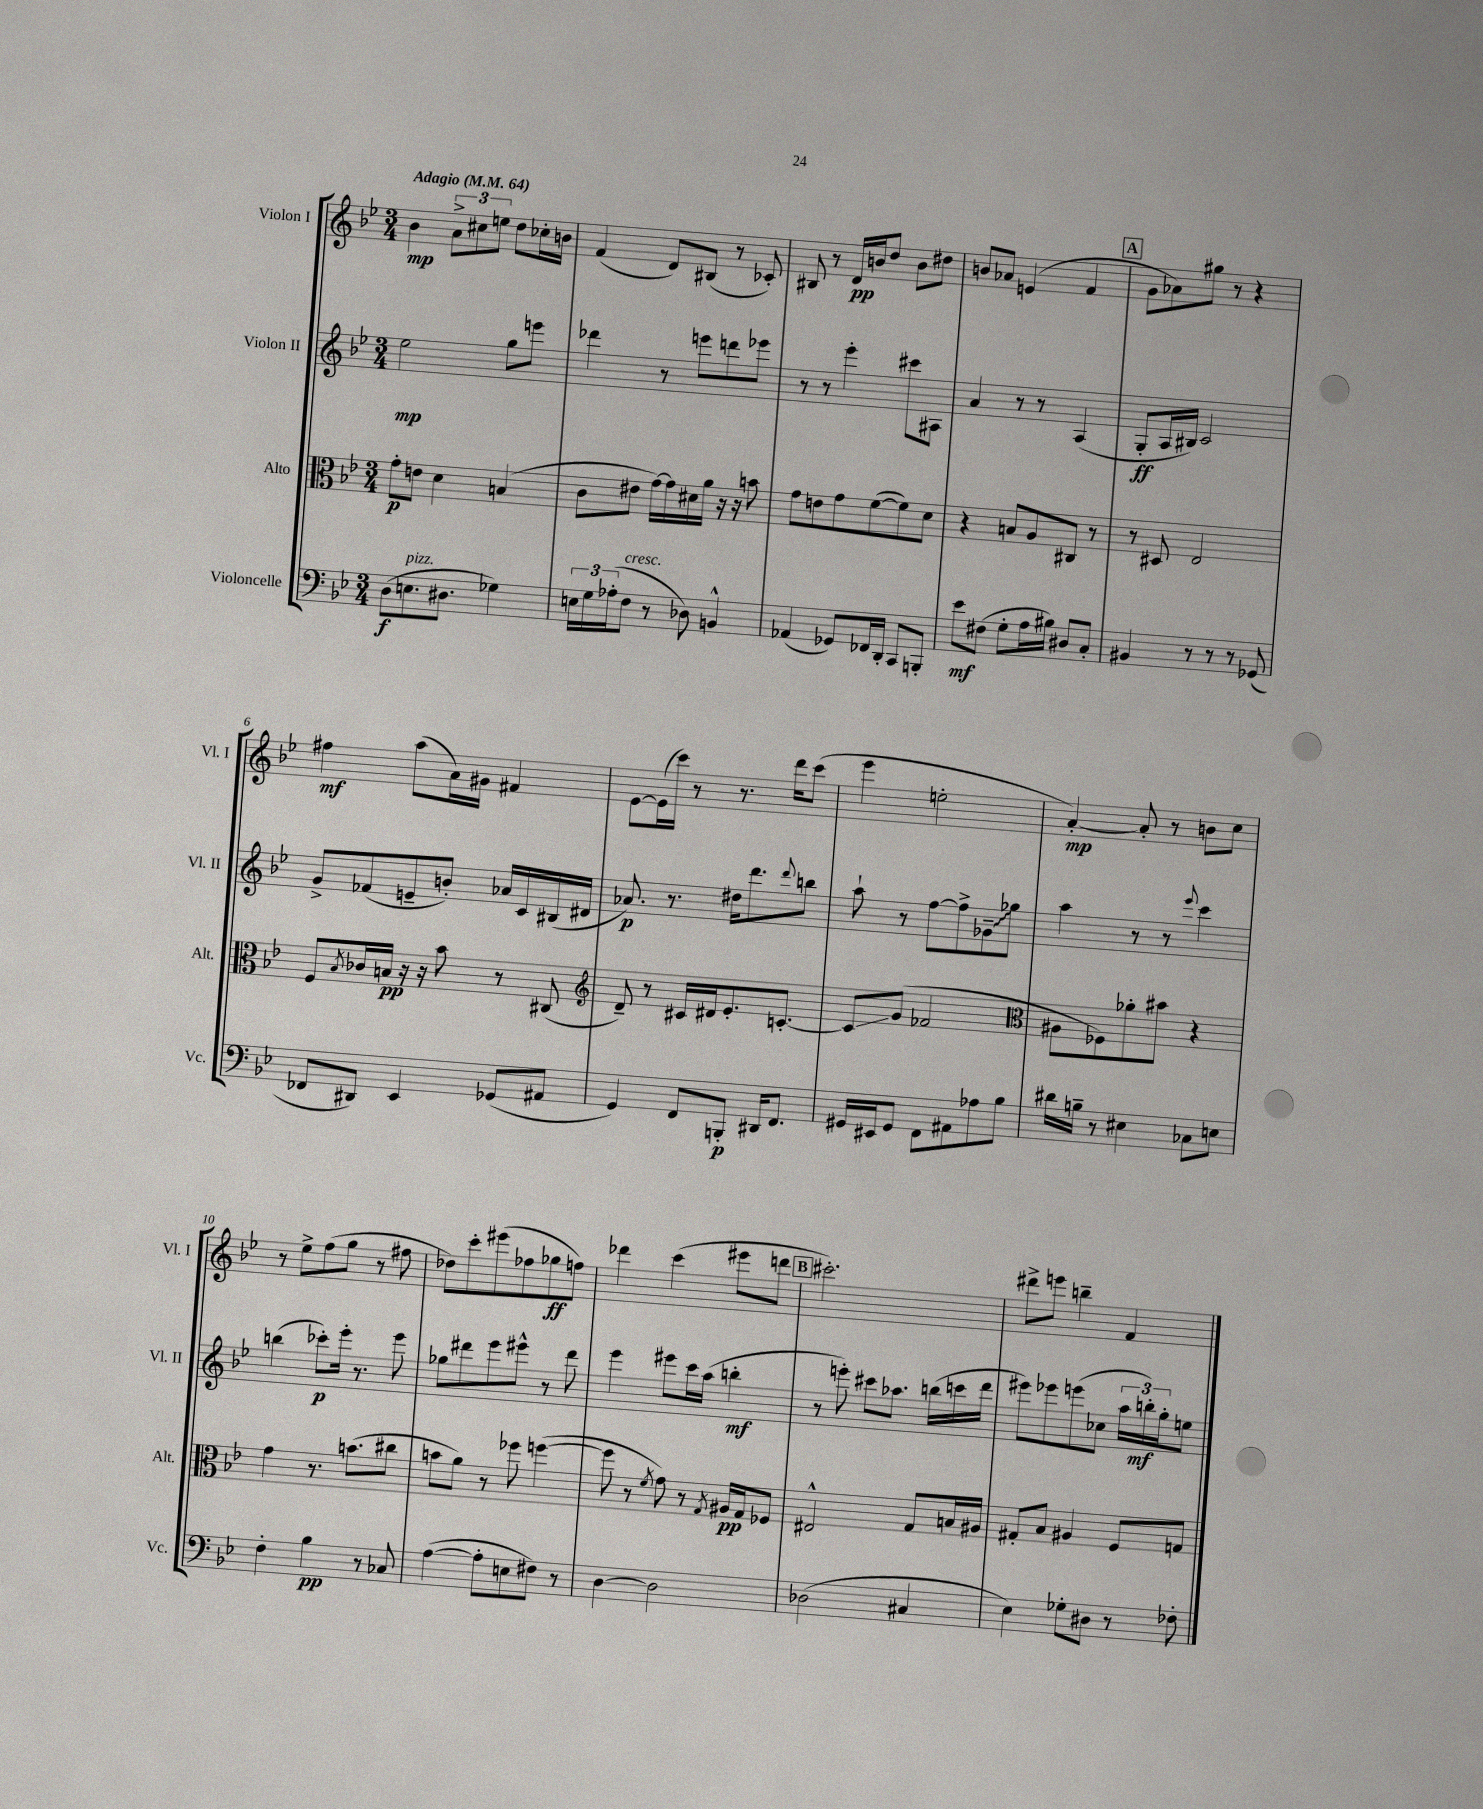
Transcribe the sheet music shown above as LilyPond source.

<<
\new StaffGroup <<
\new Staff = "s0" \with { instrumentName = "Violon I" shortInstrumentName = "Vl. I" } {
    \clef treble \key bes \major \numericTimeSignature \time 3/4 \tempo "Adagio" 4 = 64
    bes'4\mp \tuplet 3/2 { a'8-> cis''8 e''8 } d''8 ces''16-. b'16 |
    f'4( d'8) bis8( r8 ces'8-.) |
    bis8 r8 d'16\pp b'16 d''8 b'8 dis''8 |
    b'8 aes'8 e'4( f'4 |
    \mark \markup { \box "A" } g'8 aes'8) gis''8 r8 r4 |
    fis''4\mf a''8( a'16) gis'16 fis'4 |
    ees'8~ ees'16( c'''16) r8 r8. d'''16 c'''8( |
    ees'''4 e''2-. |
    a'4~-.\mp) a'8-. r8 b'8 c''8 |
    r8 ees''8-> f''8( g''8 r8 fis''8 |
    des''8) c'''8-. eis'''8( fes''8 ges''8\ff f''8) |
    des'''4 c'''4( eis'''8 d'''8 |
    \mark \markup { \box "B" } cis'''2.-.) |
    dis'''8-> e'''8 b''4-- f'4 \bar "|." |
}
\new Staff = "s1" \with { instrumentName = "Violon II" shortInstrumentName = "Vl. II" } {
    \clef treble \key bes \major \numericTimeSignature \time 3/4
    ees''2\mp g''8 e'''8 |
    des'''4 r8 e'''8 d'''8 ees'''8 |
    r8 r8 ees'''4-. cis'''8 ais8 |
    a'4 r8 r8 a4( |
    \mark \markup { \box "A" } g8-.\ff a16 bis16) c'2 |
    g'8-> fes'8( e'8-- b'8-.) aes'16 c'16 bis16( dis'16 |
    aes'8.\p) r8. dis''16 d'''8. \appoggiatura { d'''8 } b''8 |
    a''8-! r8 f''8~ f''8-> \once \override Glissando.style = #'zigzag ges'8--\glissando ges''8 |
    a''4 r8 r8 \appoggiatura { ees'''8 } c'''4 |
    b''4( ces'''8-.\p) ees'''16-. r8. ees'''8 |
    ges''8 dis'''8 ees'''8 eis'''8-^ r8 dis'''8 |
    ees'''4 eis'''8 c'''16 a''16( b''4-.\mf |
    \mark \markup { \box "B" } r8 e'''8-.) cis'''8 aes''8. b''16( c'''16 d'''16 |
    eis'''8) ees'''8 e'''8( ces''8 \tuplet 3/2 { a''16 b''16-.\mf) g''16-. } e''8 \bar "|." |
}
\new Staff = "s2" \with { instrumentName = "Alto" shortInstrumentName = "Alt." } {
    \clef alto \key bes \major \numericTimeSignature \time 3/4
    g'8-.\p e'8 d'4 b4( |
    c'8 eis'8 g'16~) g'16 dis'16 a'16 r16 r16 b'8 |
    g'8 e'8 g'8 f'8~( f'8) d'8 |
    r4 b8 a8 cis8 r8 |
    \mark \markup { \box "A" } r8 dis8 ees2 |
    f8 \acciaccatura { bes8 } ces'16 b16\pp r16 r16 bes'8 r8 cis8( |
    \clef treble d'8--) r8 cis'16 dis'16 ees'8.-. c'8.~-. |
    c'8\glissando g'8( fes'2 |
    \clef alto ais8 fes8) aes'8-. bis'8 r4 |
    g'4 r8. b'8.( cis''8 |
    b'8 a'8) r8 fes''8 f''4~( |
    f''8 r8 \acciaccatura { f'8 } g'8) r8 \acciaccatura { g8 } ais16\pp g16 fes8 |
    \mark \markup { \box "B" } eis2-^ g8 b16 ais16 |
    gis8-. bes8 ais4 f8 g8 \bar "|." |
}
\new Staff = "s3" \with { instrumentName = "Violoncelle" shortInstrumentName = "Vc." } {
    \clef bass \key bes \major \numericTimeSignature \time 3/4
    d8\f( e8.^\markup { \italic "pizz." } dis8. ges4) |
    \tuplet 3/2 { e16 g16 aes16-.( } f8^\markup { \italic "cresc." } r8 des8) b,4-^ |
    aes,4( ges,8) fes,16 d,16-. c,8 b,,8-. |
    ees'8\mf fis8( g8-. a16 bis16) dis8 c8-. |
    \mark \markup { \box "A" } bis,4 r8 r8 r8 ges,8( |
    fes,8 dis,8) ees,4 ges,8( ais,8 |
    g,4) f,8 b,,8-.\p dis,16 f,8. |
    gis,16 eis,16 gis,8 f,8 ais,8 aes8 bes8 |
    dis'16 b16-- r8 eis4 ces8 e8 |
    f4-. bes4\pp r8 ces8 |
    a4~( a8-. e8 fis8) r8 |
    d4~ d2 |
    \mark \markup { \box "B" } des2( cis4 |
    ees4) ges8-. dis8 r8 fes8-. \bar "|." |
}
>>
>>
